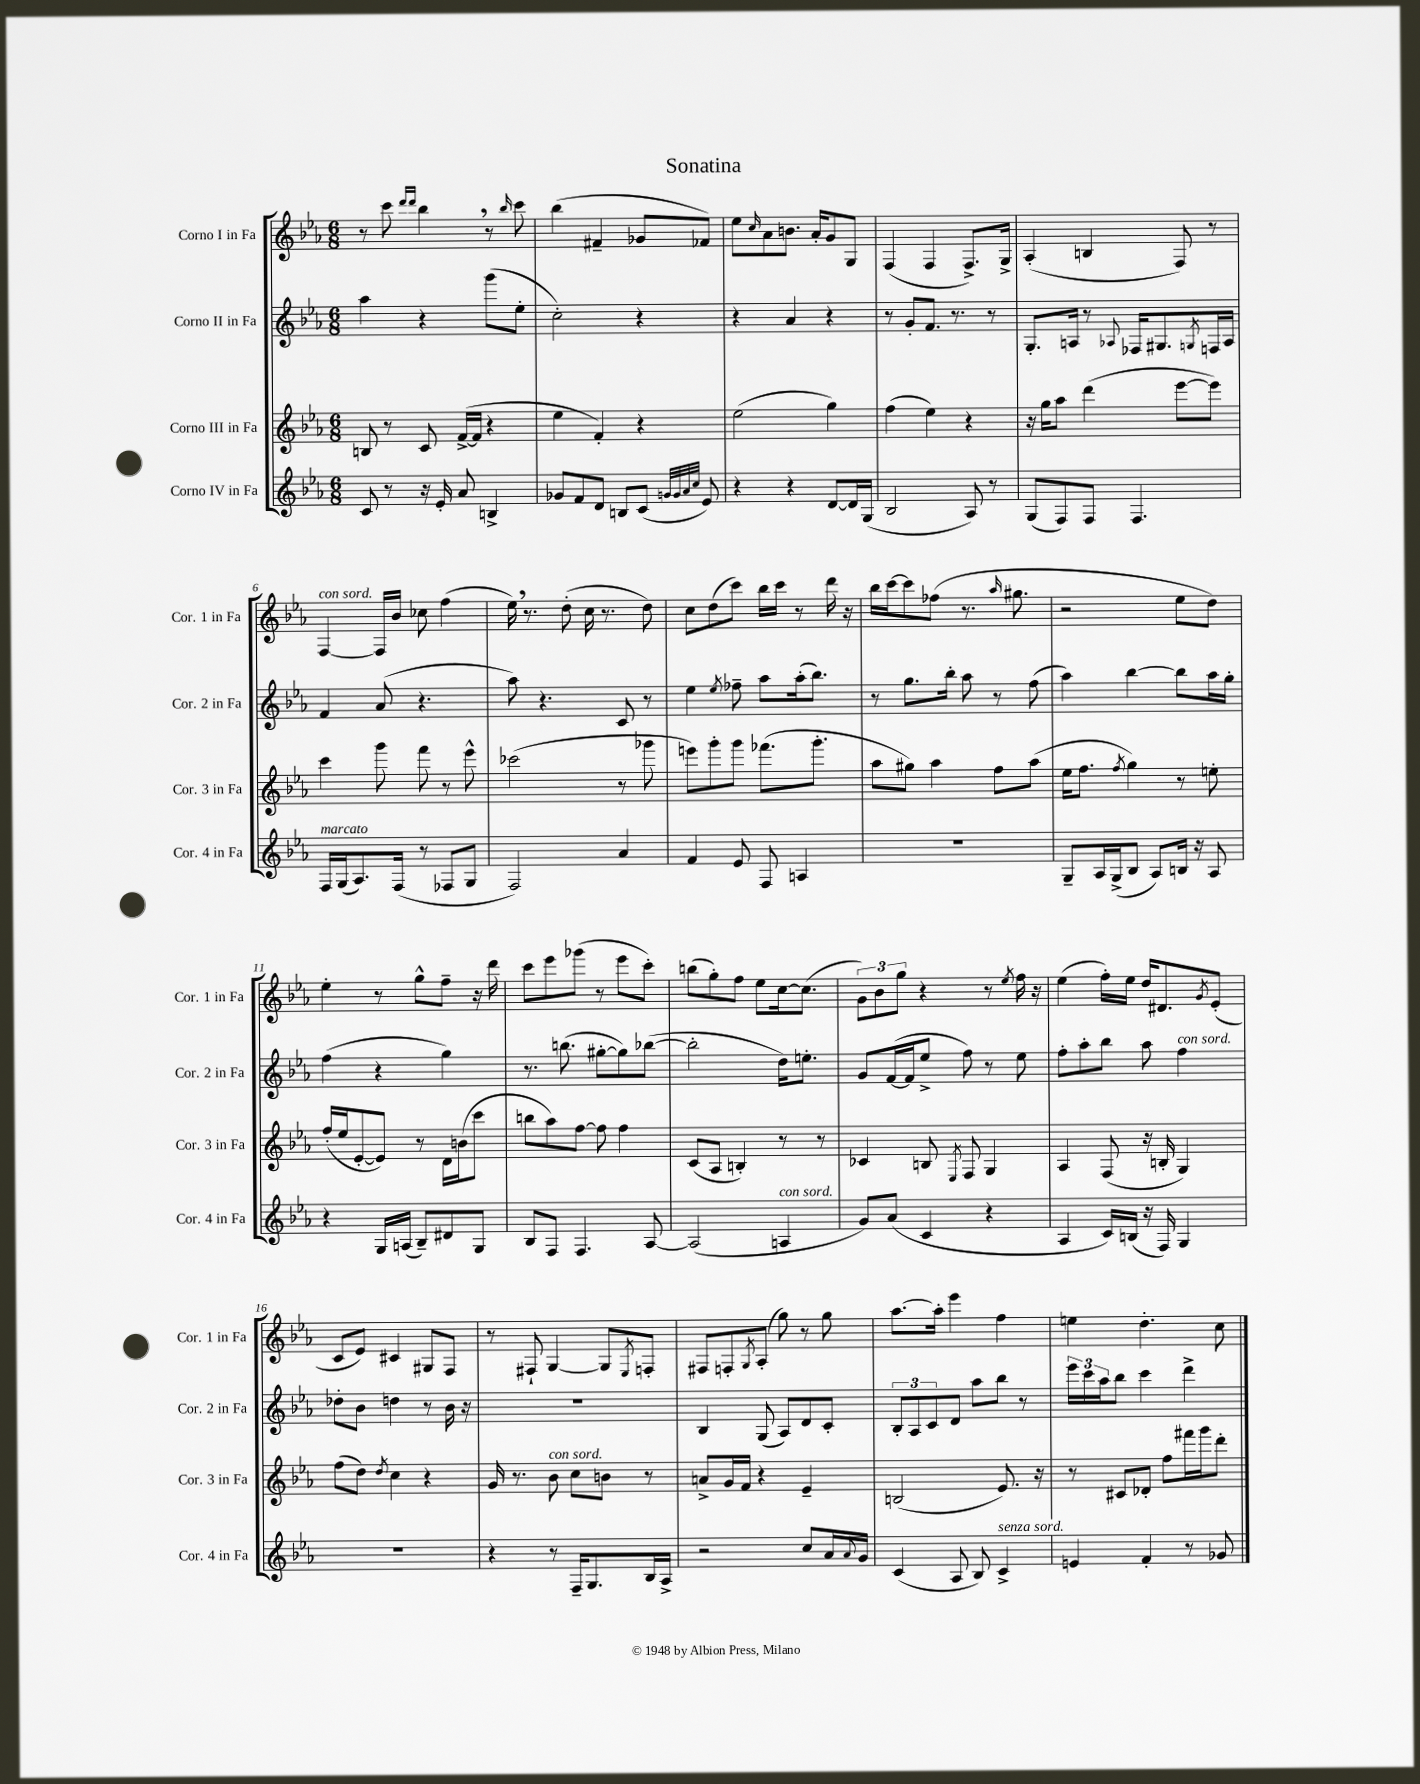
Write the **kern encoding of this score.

**kern	**kern	**kern	**kern
*staff4	*staff3	*staff2	*staff1
*clefG2	*clefG2	*clefG2	*clefG2
*k[b-e-a-]	*k[b-e-a-]	*k[b-e-a-]	*k[b-e-a-]
*M6/8	*M6/8	*M6/8	*M6/8
8c	8B	4aa-	8r
8r	8r	.	8ccc
.	.	.	16qqddd
.	.	.	16qqddd
16r	8c	4r	4bb-
16e-'	.	.	.
8a-	([16f^	.	.
.	16f]	.	.
4B^	4r	(8ggg	8r
.	.	.	16qqbb-
.	.	8ee-'	8ccc
=	=	=	=
8g-	4ee-	2cc')	(4bb-
8f	.	.	.
8d	4f')	.	4f#~
8B	.	.	.
(8c	4r	4r	8g-
32qqg	.	.	.
32qqg	.	.	.
32qqa-	.	.	.
32qqcc	.	.	.
8e-)	.	.	8f-)
=	=	=	=
4r	(2ee-	4r	8ee-
.	.	.	16qqcc
.	.	.	8a-
4r	.	4a-	8.b
.	.	.	16a-'
[8d	4gg)	4r	8g
16d]	.	.	8G
(16G	.	.	.
=	=	=	=
2B-	(4ff	8r	(4F
.	.	8g'	.
.	4ee-)	8.f	4F
.	.	8.r	.
8A-)	4r	.	8.F^)
8r	.	8r	.
.	.	.	16G^
=	=	=	=
(8G	16r	8.G'	(4A-'
.	16gg	.	.
8F)	8aa-	.	.
.	.	16A	.
8F	(4ddd	8r	4B
.	.	8qqA-	.
4.F	.	16F-	.
.	.	8.G#	.
.	[8eee-	.	8F)
.	.	8qG	.
.	8eee-])	16F	8r
.	.	16A-	.
=	=	=	=
16F	4ccc	4f	[4F
(16G	.	.	.
8.A-)	.	.	.
.	8ggg	(8a-	16F]
(16F	.	.	16b-
8r	8fff	4.r	8cc-
8F-	8r	.	(4ff
8G	8eee-^^	.	.
=	=	=	=
2F)	(2ccc-	8aa-)	16ee-)
.	.	.	8.r
.	.	4.r	.
.	.	.	(8dd'
.	.	.	16cc
.	.	.	8.r
4a-	8r	8c	.
.	8ggg-	8r	8dd)
=	=	=	=
4f	8eee)	4ee-	8cc
.	8ggg'	.	(8dd
.	.	8qee-	.
8e-	8ggg	8ff-~	8ccc)
8F	(8.fff-	8aa-	16bb-
.	.	.	16ccc
4A	.	(16aa-'	8r
.	8.ggg'	8.bb-)	.
.	.	.	16ddd
.	.	.	16r
=	=	=	=
2.r	8aa-	8r	16bb-
.	.	.	[16ccc
.	8gg#)	8.gg	8ccc]
.	4aa-	.	(8ff-
.	.	16bb-'	.
.	.	8aa-	8.r
.	8ff	8r	.
.	.	.	16qqaa-
.	.	.	8.gg#
.	(8aa-	(8ff	.
=	=	=	=
8G~	16ee-	4aa-)	2r
.	8.ff	.	.
16A-	.	.	.
(16G^	.	.	.
.	8qff	.	.
8B-	4gg)	[4bb-	.
8A-)	.	.	.
16B	8r	8bb-]	8ee-
16r	.	.	.
8A-	8ee'	16aa-	8dd)
.	.	16gg'	.
=	=	=	=
4r	(16ff'	(4ff	4ee-'
.	16ee-	.	.
.	[8e-'	.	.
16G	8e-])	4r	8r
(16A	.	.	.
8B-~)	8r	.	8gg^^
8d#	16d	4gg)	8ff~
.	(16b	.	.
8G	8ccc	.	16r
.	.	.	16ddd
=	=	=	=
8B-	8bb	8.r	8ccc
8F	8aa-)	.	8eee-
.	.	(8.bb	.
4.F	[8ff	.	(8ggg-
.	8ff]	[8gg#'	8r
.	4ff	8gg#])	8eee-
[8A-	.	([8bb-	8ccc')
=	=	=	=
(2A-]	(8c	2bb-']	(8bb
.	8A-	.	8gg')
.	4B')	.	8ff
.	.	.	8ee-
4A	8r	16dd)	[16cc
.	.	8.ee'	(8.cc]
.	8r	.	.
=	=	=	=
8g)	4c-	8g	12g)
.	.	.	12b-
(8a-	.	([16f	.
.	.	.	12gg
.	.	16f]	.
4c	8B	8ee-^	4r
.	8qE-	.	.
.	8F	8ff)	.
4r	4G	8r	8r
.	.	.	8qee-
.	.	8ee-	16ff
.	.	.	16r
=	=	=	=
4A-	4A-	8ff'	(4ee-
.	.	8aa-'	.
16c)	(8F	8bb-	16ff')
(16B	.	.	16ee-
16r	16r	8aa-	16dd
16F)	16B'	.	8.d#
4G	4G)	4ff	.
.	.	.	8qg
.	.	.	(8e-'
=	=	=	=
2.r	(8ff	8dd-'	8c
.	8dd)	8b-	8e-)
.	8qdd	.	.
.	4cc	4dd	4c#
.	4r	8r	8G#
.	.	16b-	8F
.	.	16r	.
=	=	=	=
4r	16g	2.r	8r
.	8.r	.	.
.	.	.	8F#`
8r	8b-	.	[4G
16F~	8cc	.	.
8.G	.	.	.
.	8b	.	8G]
.	.	.	8qE-
16B-	8r	.	8F'
16A-^	.	.	.
=	=	=	=
2r	8a^	4B-	8F#
.	16g	.	8F'
.	16f	.	.
.	.	.	8qG
.	4r	(8G	(8A-'
.	.	8A-)	8gg)
8cc	4e-~	8d	8r
16a-	.	8c'	8gg
8qqa-	.	.	.
16g	.	.	.
=	=	=	=
(4c	(2B	12B-'	[8.aa-
.	.	12A-	.
.	.	12c	.
.	.	.	16aa-']
8A-	.	8d	4eee-
8B-)	.	8aa-	.
4c^	8.e-)	8bb-	4ff
.	.	8r	.
.	16r	.	.
=	=	=	=
4e	8r	24eee-	4ee
.	.	24ccc	.
.	.	24aa-	.
.	8c#	8bb-	.
4f'	8d-'	4ccc	4.dd'
.	8ff	.	.
8r	16fff#	4ddd^	.
.	16ggg	.	.
8g-	8ddd'	.	8cc
==	==	==	==
*-	*-	*-	*-
